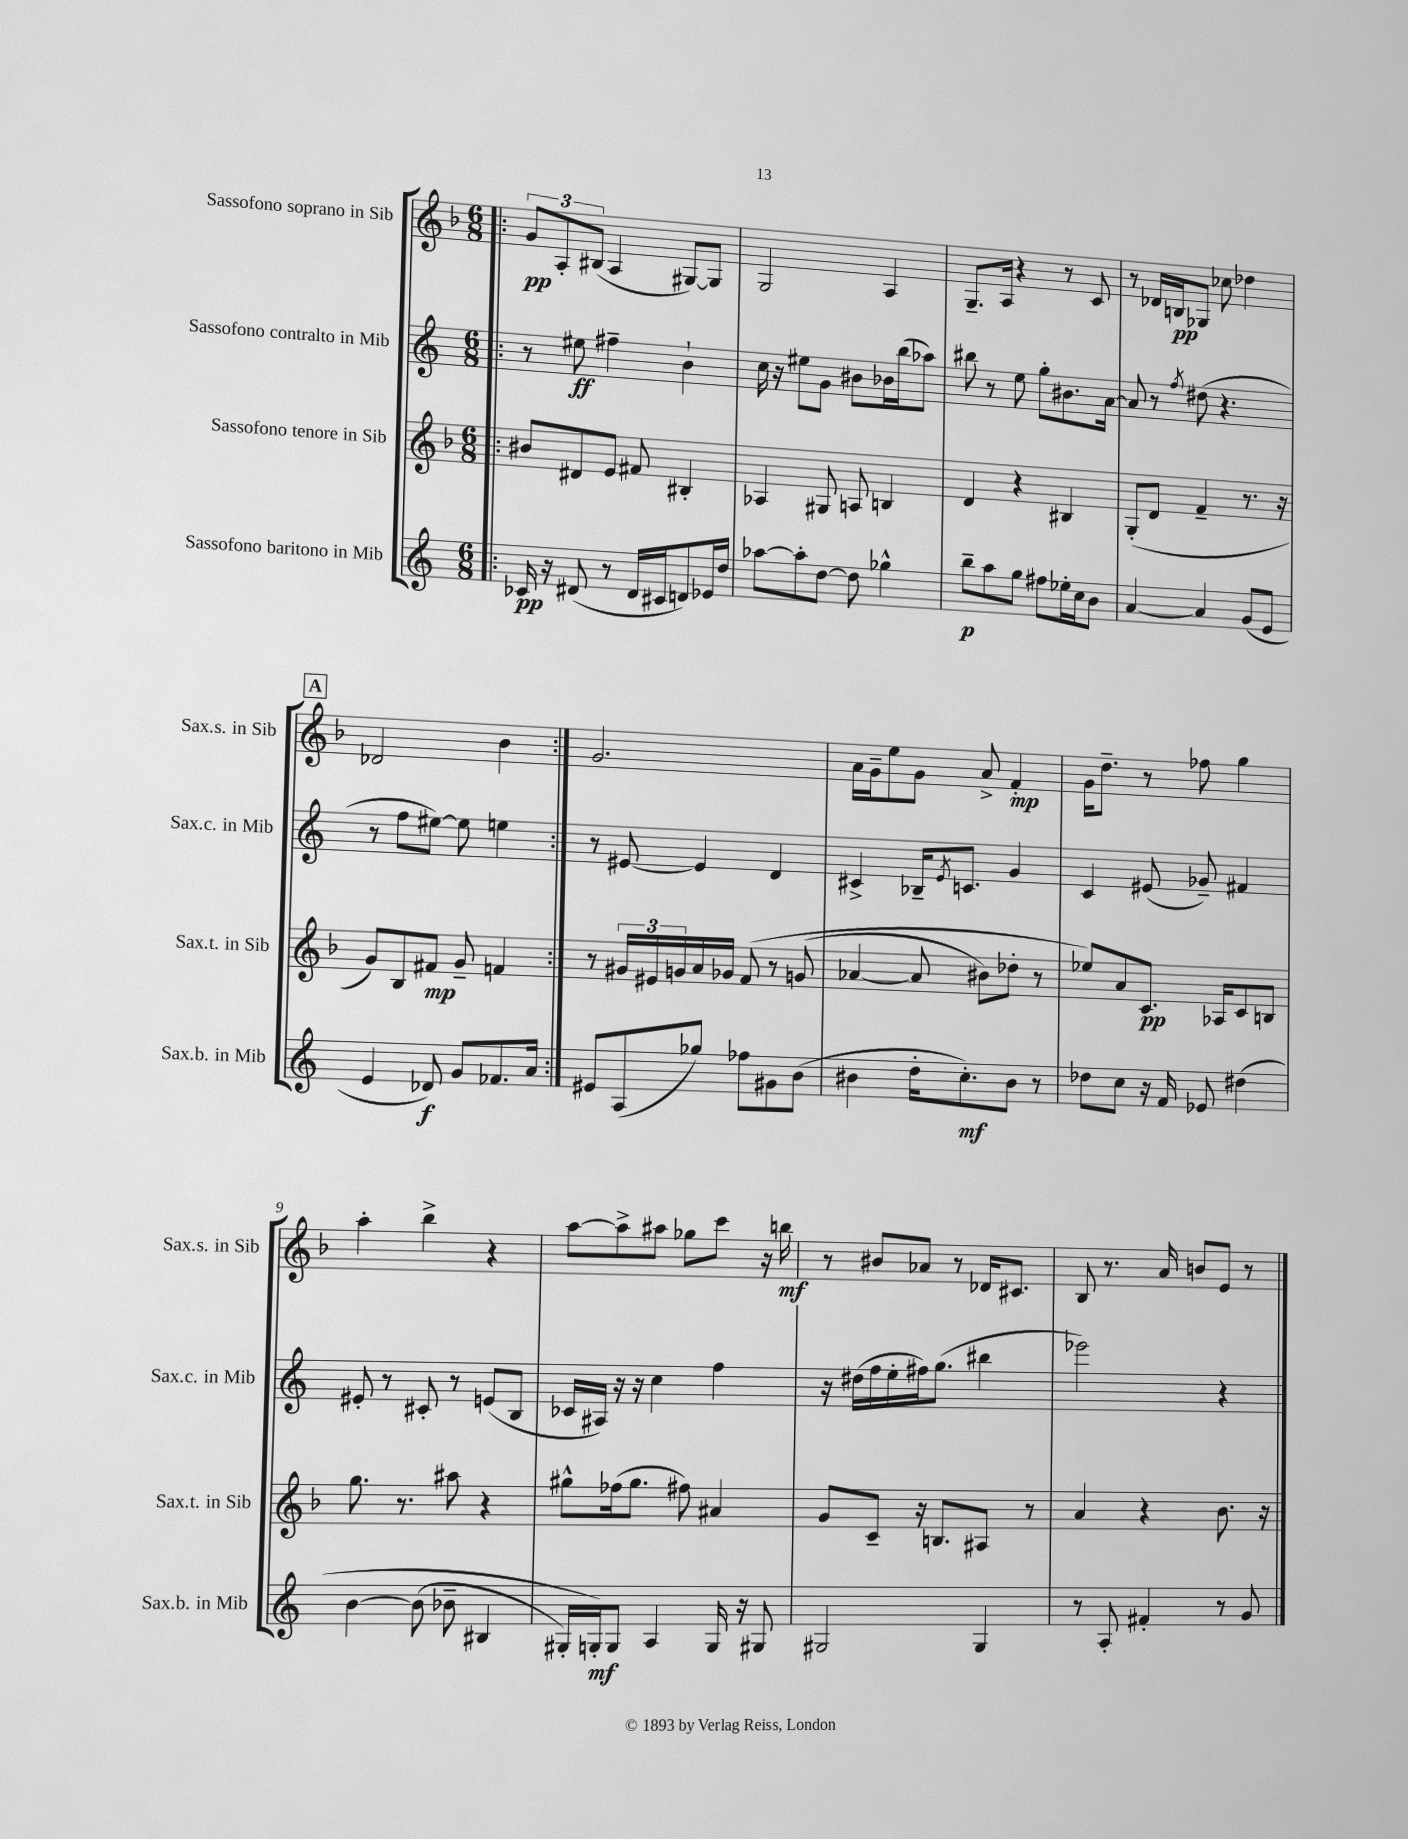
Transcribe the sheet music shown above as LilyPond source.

<<
\new StaffGroup <<
\new Staff = "s0" \with { instrumentName = "Sassofono soprano in Sib" shortInstrumentName = "Sax.s. in Sib" } {
    \clef treble \key f \major \numericTimeSignature \time 6/8
    \repeat volta 2 { \bar ".|:" \tuplet 3/2 { g'8\pp a8-. bis8( } a4 gis8~) gis8 |
    g2 a4 |
    g8.-- a16 r4 r8 c'8 |
    r8 des'16 b16\pp ges8 ces''8 des''4 |
    \mark \markup { \box "A" } des'2 bes'4 | }
    g'2. |
    a'16 g'16-- e''8 g'8 a'8-> f'4-.\mp |
    g'16 d''8.-- r8 fes''8 g''4 |
    a''4-. bes''4-> r4 |
    a''8~ a''8-> ais''8 ges''8 c'''8 r16 b''16\mf |
    r8 bis'8 aes'8 r8 des'16 cis'8. |
    bes8 r8. a'16 b'8 e'8 r8 \bar "|." |
}
\new Staff = "s1" \with { instrumentName = "Sassofono contralto in Mib" shortInstrumentName = "Sax.c. in Mib" } {
    \clef treble \key c \major \numericTimeSignature \time 6/8
    \repeat volta 2 { \bar ".|:" r8 eis''8\ff fis''4-- b'4-! |
    c''16 r16 eis''8 g'8 bis'8 bes'16 b''16( aes''8) |
    bis''8 r8 e''8 g''8-. bis'8. a'16~ |
    a'8 r8 \acciaccatura { f''8 } dis''8( r4. |
    \mark \markup { \box "A" } r8 f''8 eis''8~) eis''8 e''4 | }
    r8 eis'8~ eis'4 d'4 |
    cis'4-> bes16-- \acciaccatura { e'8 } c'8. g'4 |
    c'4 eis'8( ges'8--) fis'4 |
    eis'8-. r8 cis'8-. r8 e'8( b8 |
    ces'16 ais16) r16 r16 c''4 f''4 |
    r16 dis''16( f''16 e''16-. fis''16) g''8.( bis''4 |
    ees'''2) r4 \bar "|." |
}
\new Staff = "s2" \with { instrumentName = "Sassofono tenore in Sib" shortInstrumentName = "Sax.t. in Sib" } {
    \clef treble \key f \major \numericTimeSignature \time 6/8
    \repeat volta 2 { \bar ".|:" bis'8 dis'8 e'8 fis'8 bis4-. |
    aes4 gis8 a8 b4 |
    d'4 r4 bis4 |
    g8-.( d'8 f'4-- r8. r16 |
    \mark \markup { \box "A" } g'8) bes8 fis'8\mp g'8-- f'4 | }
    r8 \tuplet 3/2 { gis'16 eis'16 g'16 } a'16 ges'16 f'8\( r8 g'8( |
    aes'4~ aes'8 bis'8) des''8-. r8 |
    ees''8\) a'8 c'8.\pp aes16 c'8 b8 |
    g''8. r8. ais''8 r4 |
    gis''8-^ fes''16( gis''8. fis''8) ais'4 |
    g'8 c'8-- r16 b8. ais8 r8 |
    a'4 r4 bes'8. r16 \bar "|." |
}
\new Staff = "s3" \with { instrumentName = "Sassofono baritono in Mib" shortInstrumentName = "Sax.b. in Mib" } {
    \clef treble \key c \major \numericTimeSignature \time 6/8
    \repeat volta 2 { \bar ".|:" ces'16\pp r16 dis'8( r8 dis'16 cis'16 d'8) ees'16 d''16 |
    aes''8~ aes''8-. d''8~ d''8 ges''4-^ |
    b''8--\p a''8 g''8 fis''8 ees''16-. c''16 b'8 |
    a'4~ a'4 g'8( e'8 |
    \mark \markup { \box "A" } e'4 des'8\f) g'8 fes'8. a'16 | }
    eis'8 a8( ges''8) fes''8 gis'8 b'8( |
    bis'4 d''16-. c''8.-.\mf) bis'8 r8 |
    des''8 c''8 r16 f'16 ees'8 dis''4\( |
    b'4~ b'8( bes'8-- bis4 |
    gis16-.) g16-.\mf\) g8 a4 g16 r16 gis8 |
    gis2 gis4 |
    r8 a8-. fis'4-. r8 g'8 \bar "|." |
}
>>
>>
